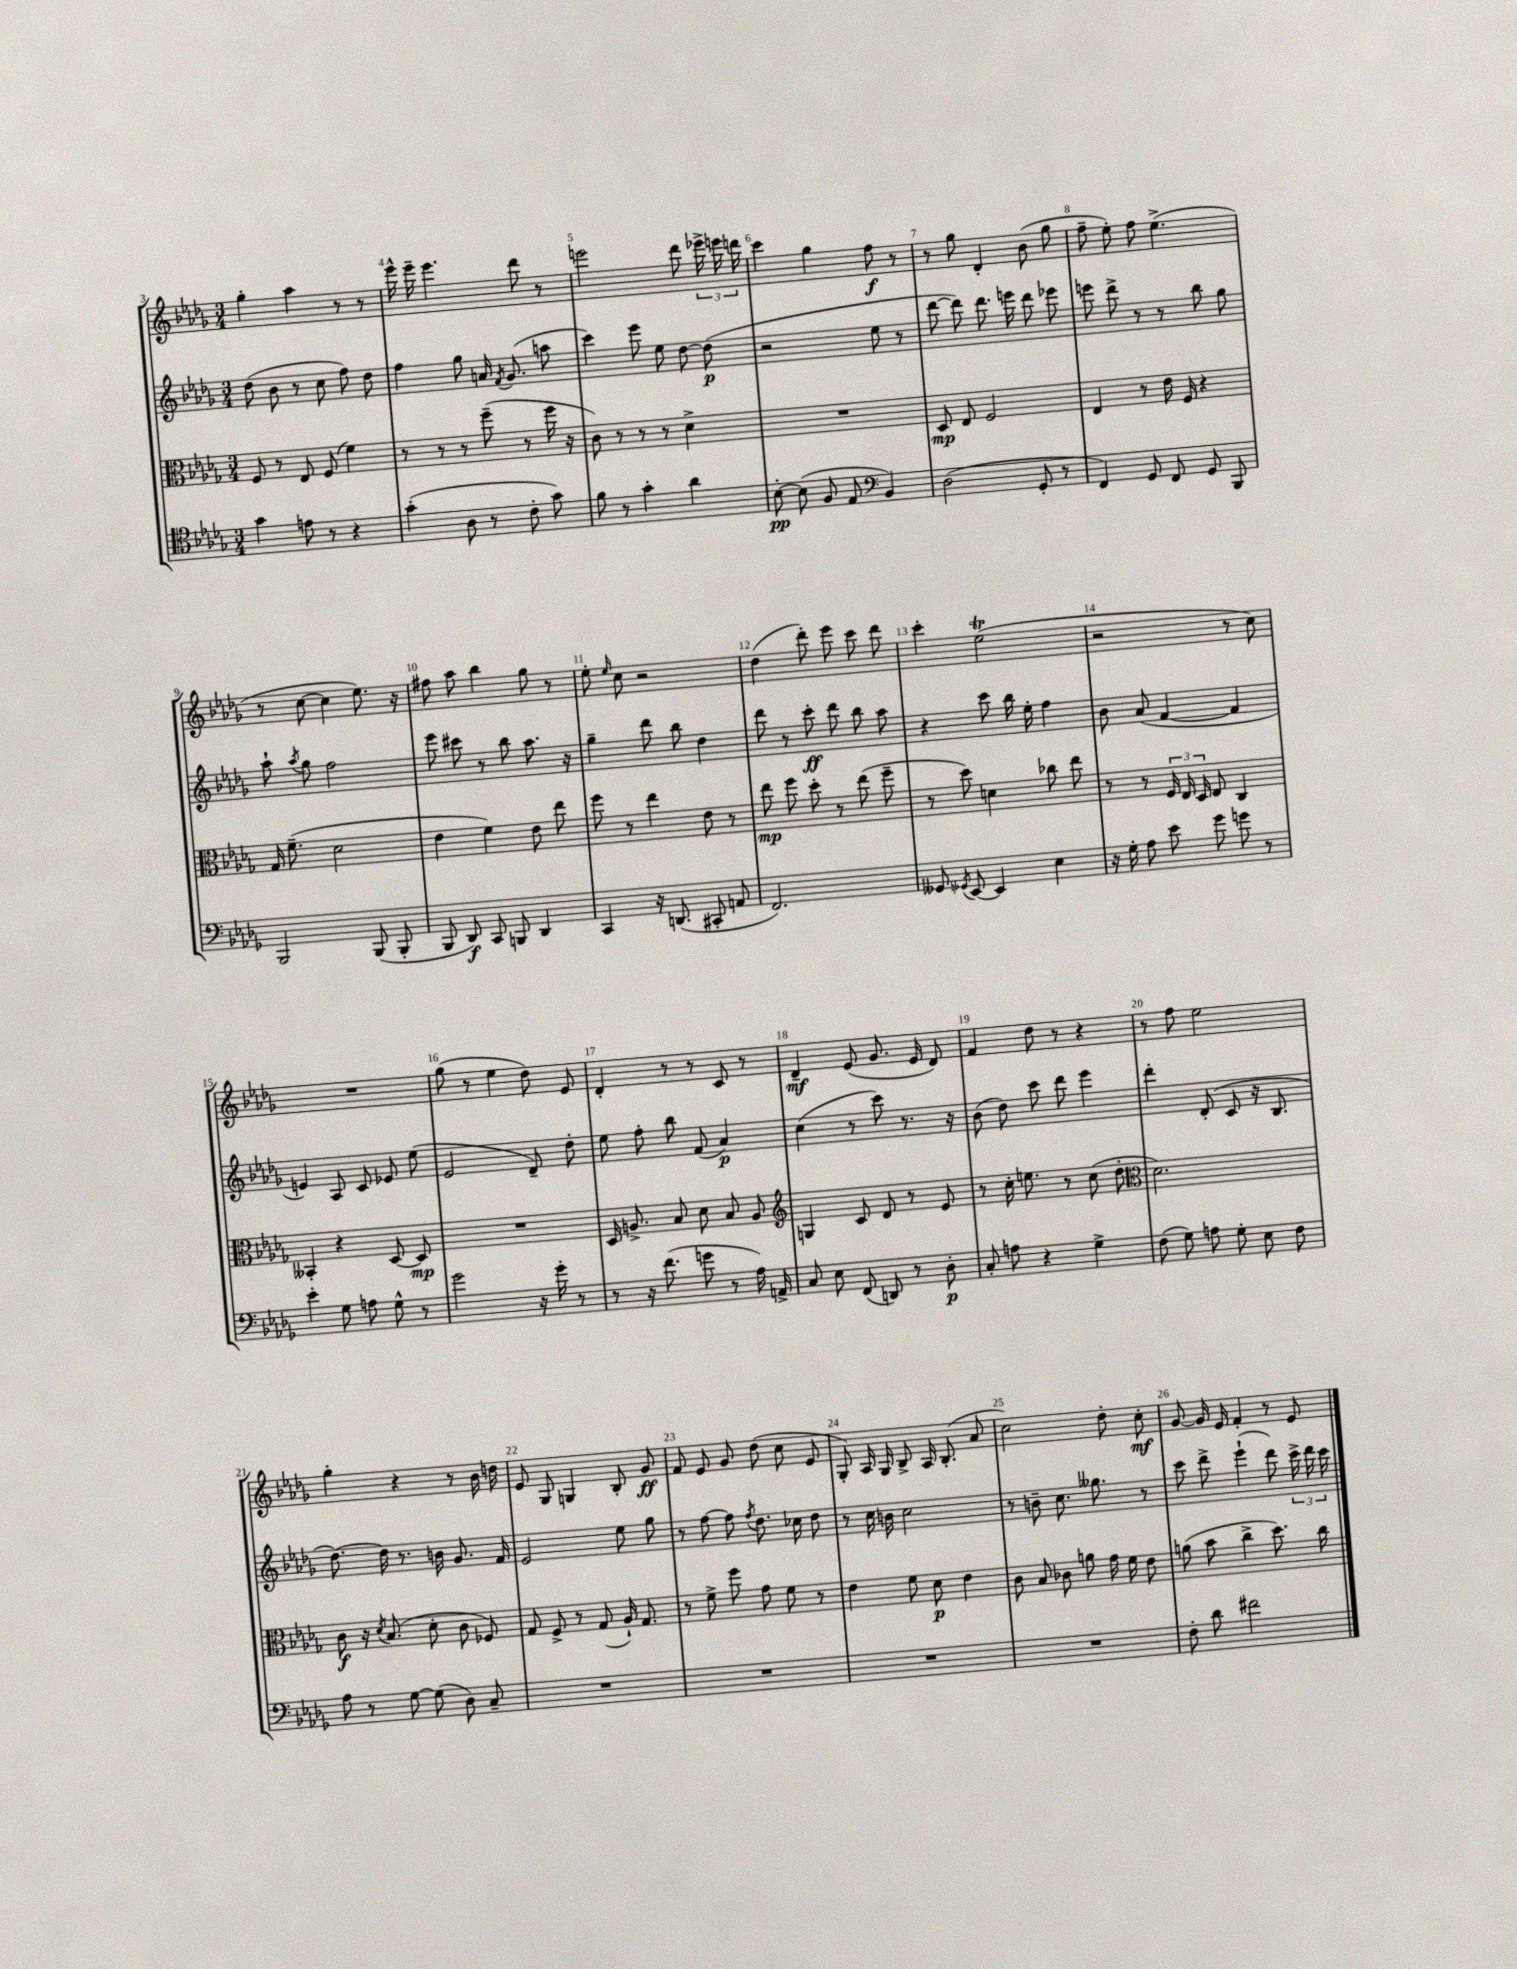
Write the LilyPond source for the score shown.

<<
\new StaffGroup <<
\new Staff = "s0" {
    \clef treble \key des \major \numericTimeSignature \time 3/4
    \autoBeamOff ges''4-. aes''4 r8 r8 |
    ees'''16-^ ees'''16-- ees'''4. des'''8 r8 |
    e'''2 des'''8 \tuplet 3/2 { ees'''16-> e'''16 d'''16 } |
    c'''4 ges''4 f''8\f r8 |
    r8 ges''8 des'4-. bes'8( ges''8 |
    f''8-- ees''8-.) f''8 ees''4.->( |
    r8 c''8~ c''4 ees''8.) r16 |
    fis''8 aes''8 bes''4 ges''8 r8 |
    ees''8-. \grace { ees''16 } c''8 r2 |
    des''4( des'''8-.) ees'''8 c'''8 des'''8 |
    c'''4-. ees''2\trill( |
    r2 r8 c''8) |
    R2. |
    ges''8( r8 ees''4 des''8) ees'8 |
    des'4-. r8 r8 c'8 r8 |
    des'4--\mf ees'8( ges'8. ees'16 des'8) |
    f'4 des''8 r8 r4 |
    r8 f''8 ees''2 |
    ges''4-. r4 r8 bes'16 d''16 |
    ees'8 ges8 g4 bes8-. ges'8\ff |
    f'8 ees'8 ges'8 des''8( c''8 ees'8 |
    ges8-.) aes16 ges16 bes8-> aes16 bes8.-.( aes'8 |
    c''2) des''8-. c''8-.\mf |
    ges'8~ ges'16 ees'16 f'4-. r8 ees'8 \bar "|." |
}
\new Staff = "s1" {
    \clef treble \key des \major \numericTimeSignature \time 3/4
    \autoBeamOff des''8( bes'8 r8 c''8 f''8) des''8 |
    f''4 ges''8 a'16 \acciaccatura { f'8 } ges'8.( a''8 |
    c'''4) ees'''8 ees''8 des''8~ des''8\p( |
    r2 ees''8 r8 |
    des'''8~ des'''8) des'''8. e'''16 des'''8 ees'''8 |
    e'''8 des'''8-> r8 r8 bes''8 ges''8 |
    aes''8-! \acciaccatura { aes''8 } ges''8 f''2 |
    ees'''8 cis'''8 r8 bes''8 aes''8. r16 |
    ges''4-- des'''8 bes''8 des''4 |
    des'''8 r8 c'''8-.\ff des'''8 bes''8 aes''8 |
    r4 c'''8 bes''16 ees''16-. f''4 |
    bes'8 aes'8( f'4~ f'4 |
    e'4) aes8 c'8 ees'8 ees''8( |
    ees'2 des'8--) des''8-. |
    ees''8 f''8-. bes''8 f'8( aes'4\p) |
    c''4( r8 c'''8) r8. r16 |
    bes'8( des''8) c'''8 des'''8 ees'''4 |
    des'''4-. des'8-.( c'8 r16 bes8. |
    des''8.~) des''16 r8. b'16 ges'8. f'16 |
    ees'2 ees''8 ges''8 |
    r8 f''8~ f''8 \acciaccatura { f''8 } des''8. ces''16 des''8 |
    r8 c''16 b'16 c''2 |
    r8 b'8-- c''8. geses''8. r8 |
    c'''8 des'''8-> ees'''4-!( des'''8) \tuplet 3/2 { c'''16-> des'''16 c'''16 } \bar "|." |
}
\new Staff = "s2" {
    \clef alto \key des \major \numericTimeSignature \time 3/4
    \autoBeamOff f8 r8 ees8 f8( f'4) |
    r8 r8 r8 f''8--( r8 f''16 r16 |
    c'8) r8 r8 r8 des'4-> |
    R2. |
    des8\mp ees8 f2 |
    ees4 r8 ees'16 f16 r4 |
    ges16 f'8.--( des'2 |
    ees'4 f'4) ees'8 ees''8 |
    f''8 r8 ees''4 ees'8 r8 |
    ees''8\mp f''8 des''8-. r8 ees''8( f''8-- |
    r8 des''8) d'4 ces''8 ees''8 |
    r8 r8 \tuplet 3/2 { f16 ees16 des16 } ees8 c4 |
    beses,4-. r4 des8~ des8\mp |
    R2. |
    des16 a8.-> bes8 des'8 bes8 a8 |
    \clef treble g4 c'8 des'8 r8 ees'8 |
    r8 c''16-. e''8. r8 c''8( des''8-. |
    \clef alto des'2.) |
    c'8\f r16 \acciaccatura { des'8 } bes8.( des'8-. c'8 fes8) |
    ges8 f8-> r8 ges8( aes16-!) ges8. |
    r8 f'8-> f''8 ges'8 f'8 r8 |
    ees'4 f'8 des'8\p ees'4 |
    c'8 bes8 ces'8 a'8 ges'16 f'16 ees'8 |
    a'8( bes'8 c''4-> des''8.) c''16 \bar "|." |
}
\new Staff = "s3" {
    \clef tenor \key des \major \numericTimeSignature \time 3/4
    \autoBeamOff ges'4 e'8 r8 r4 |
    ges'4-.( aes8 r8 c'8-. ges'8) |
    f'8 r8 ges'4-. aes'4 |
    bes8~-.\pp bes8( f8 ees8 \clef bass bes,4) |
    des2( ges,8-. r8 |
    f,4) ges,8 f,8 ges,8 bes,,8 |
    bes,,2 bes,,8( bes,,8-. |
    bes,,8 des,8\f) c,8 b,,8 des,4 |
    c,4 r16 d,8.( cis,8-. a,8 |
    f,2.) |
    geses,8 \acciaccatura { ges,8 } ees,8~ ees,4 ees4 |
    r16 ges16-. aes8 ees'8 ges'8 g'8 r8 |
    ees'4-. ges8 a8 ges8-^ r8 |
    ges'2 r16 ges'16-. r8 |
    r8 r16 f'8.( g'8 r8 aes16) a,16-> |
    c8 ees8 f,8( d,8) r8 des8-.\p |
    c8-. a8 r4 ges4-> |
    f8( ges8) a8 ges8-. ees8 f8 |
    aes8 r8 ges8~ ges8( des8) c8-- |
    R2. |
    R2. |
    R2. |
    R2. |
    f8-. des'8 fis'2 \bar "|." |
}
>>
>>
\layout { \context { \Score currentBarNumber = #3 \override BarNumber.break-visibility = ##(#f #t #t) barNumberVisibility = #all-bar-numbers-visible } }
